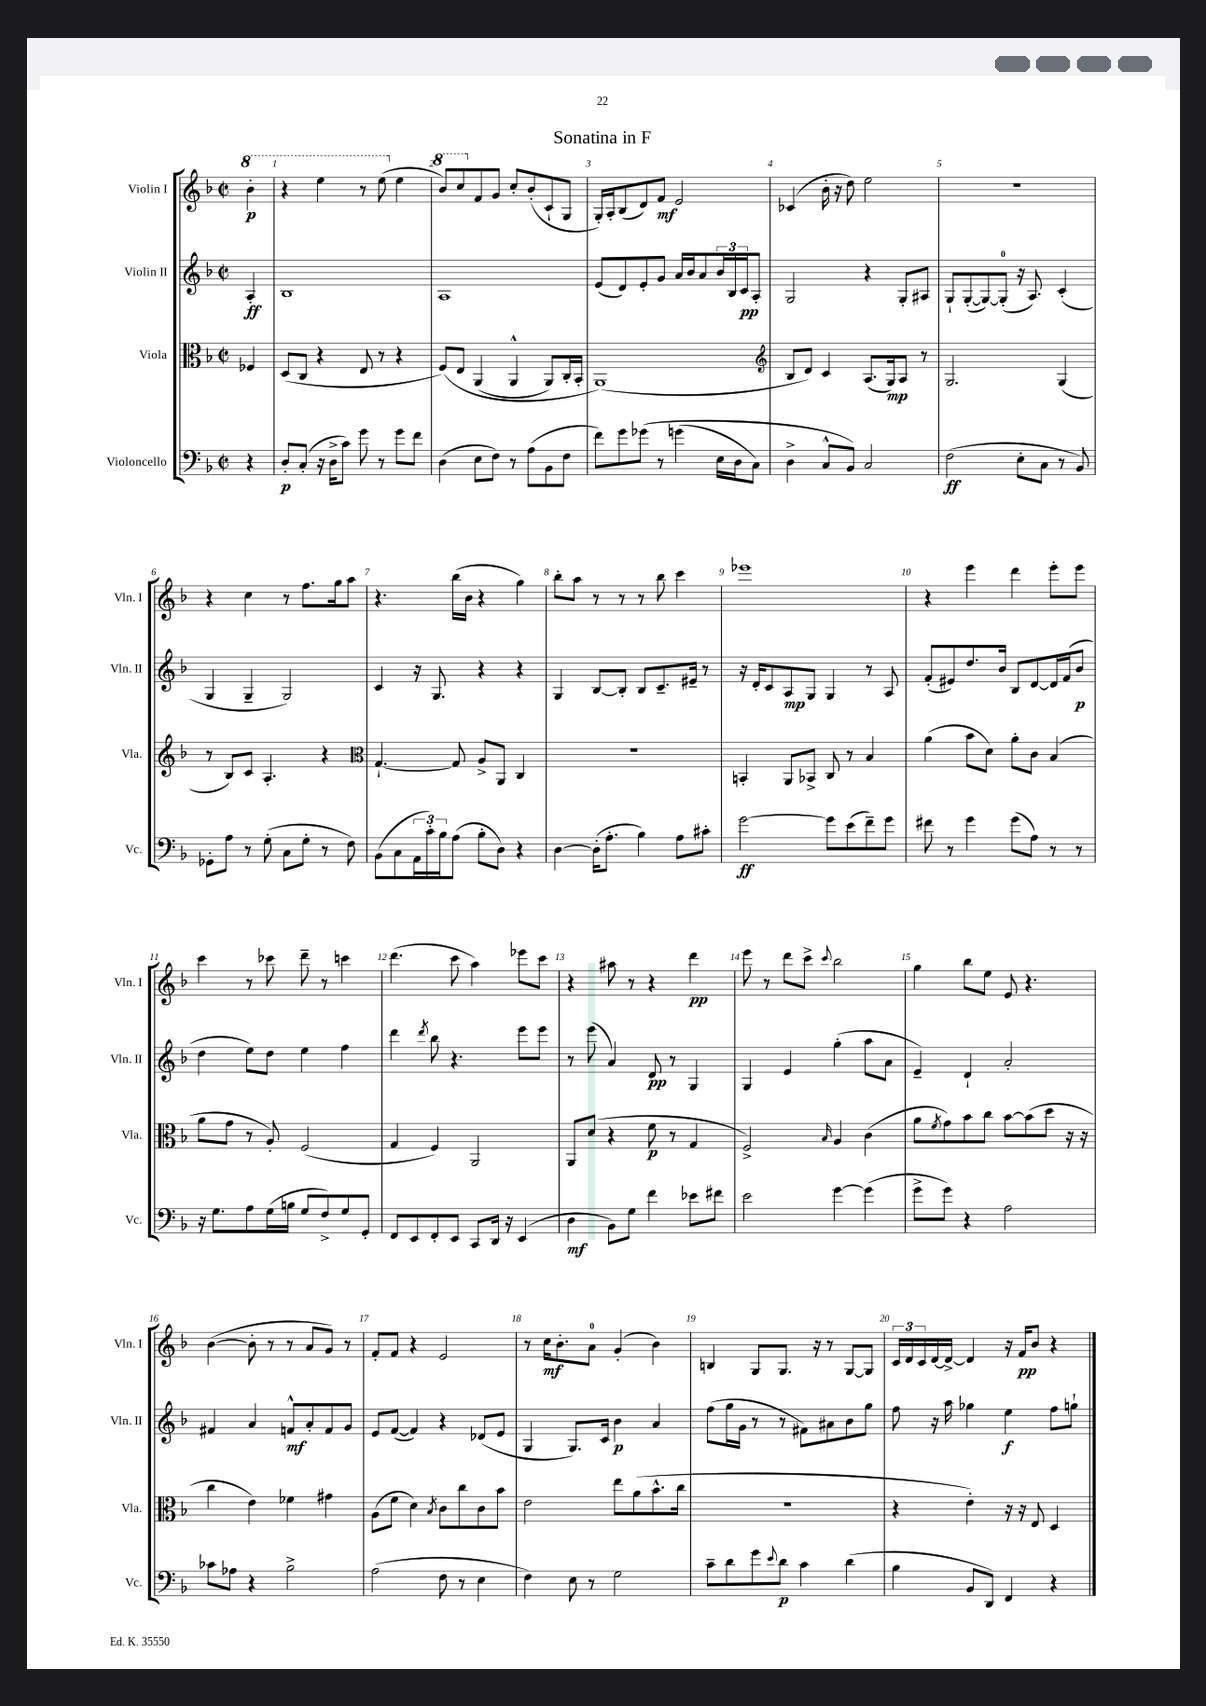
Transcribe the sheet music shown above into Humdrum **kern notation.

**kern	**dynam	**kern	**dynam	**kern	**dynam	**kern	**dynam
*part4	*part4	*part3	*part3	*part2	*part2	*part1	*part1
*staff4	*staff4	*staff3	*staff3	*staff2	*staff2	*staff1	*staff1
*I"Violoncello	*	*I"Viola	*	*I"Violin II	*	*I"Violin I	*
*I'Vc.	*	*I'Vla.	*	*I'Vln. II	*	*I'Vln. I	*
*clefF4	*	*clefC3	*	*clefG2	*	*clefG2	*
*k[b-]	*	*k[b-]	*	*k[b-]	*	*k[b-]	*
*M2/2	*	*M2/2	*	*M2/2	*	*M2/2	*
*met(c|)	*	*met(c|)	*	*met(c|)	*	*met(c|)	*
*	*	*	*	*	*	*8va	*
=	=	=	=	=	=	=	=
4r	.	4F-X/	.	4A'/	ff	4bb-'\	p
=1	=1	=1	=1	=1	=1	=1	=1
8D'/L	p	(8D/L	.	1B-	.	4r	.
(8C'/J	.	8C/J	.	.	.	.	.
16r	.	4r	.	.	.	4eee\	.
16D^\KL	.	.	.	.	.	.	.
8c\J)	.	.	.	.	.	.	.
8g\	.	8E/	.	.	.	8r	.
8r	.	8r	.	.	.	(8eee\	.
*	*	*	*	*	*	*X8va	*
8g\L	.	4r	.	.	.	4ee\	.
8f\J	.	.	.	.	.	.	.
=2	=2	=2	=2	=2	=2	=2	=2
*	*	*	*	*	*	*8va	*
(4D\	.	(8F/L)	.	1A	.	8bb-/L)	.
.	.	8E/J	.	.	.	8ccc/	.
*	*	*	*	*	*	*X8va	*
8E\L	.	(4AA/	.	.	.	8f/	.
8F\J)	.	.	.	.	.	8g/J	.
8r	.	4AA^^/	.	.	.	8cc'/L	.
(8A\L	.	.	.	.	.	(8b-'/	.
8BB-\	.	8AA/L)	.	.	.	8c`/	.
8F\J	.	16C'/L	.	.	.	8G/J	.
.	.	16BB-'/JJ	.	.	.	.	.
=3	=3	=3	=3	=3	=3	=3	=3
8f\L)	.	(1AA)	.	(8e/L	.	16G'/LL)	.
.	.	.	.	.	.	16A'/J	.
8g\	.	.	.	8d/)	.	(8B-/	.
(8g-X\J	.	.	.	8e'/	.	8d/)	.
8r	.	.	.	8g/J	.	8f/J	mf
(4gn\	.	.	.	16a/LL	.	2e/	.
.	.	.	.	16b-/J	.	.	.
.	.	.	.	8a/	.	.	.
16E\LL	.	.	.	24b-/L	.	.	.
.	.	.	.	24B-/	.	.	.
16D\J	.	.	.	.	.	.	.
.	.	.	.	24c/J	pp	.	.
8C\J)	.	.	.	8A'/J	.	.	.
=4	=4	=4	=4	=4	=4	=4	=4
*	*	*clefG2	*	*	*	*	*
4D^\	.	8B-/L	.	2G/	.	(4c-X/	.
.	.	8d/J)	.	.	.	.	.
8C^^/L	.	4c/	.	.	.	16b-'\	.
.	.	.	.	.	.	16r	.
8BB-/J)	.	.	.	.	.	8dd\)	.
2C/	.	(8.A/L	.	4r	.	2ee\	.
.	.	16G/k)	mp	.	.	.	.
.	.	8A/J	.	8G'/L	.	.	.
.	.	8r	.	8A#X/J	.	.	.
=5	=5	=5	=5	=5	=5	=5	=5
(2F\	ff	2.G/	.	8G`/L	.	1r	.
.	.	.	.	([8G'/	.	.	.
.	.	.	.	8G/_)	.	.	.
.	.	.	.	(8G'/J]	.	.	.
8E'\L	.	.	.	16r	.	.	.
.	.	.	.	8.A/)	.	.	.
8C\J	.	.	.	.	.	.	.
8r	.	(4G/	.	(4c'/	.	.	.
8BB-/)	.	.	.	.	.	.	.
!!LO:LB:g=z
=6	=6	=6	=6	=6	=6	=6	=6
8GG-X'\L	.	8r	.	4G/	.	4r	.
8A\J	.	8B-/L)	.	.	.	.	.
8r	.	8c/J	.	4G~/	.	4cc\	.
(8G'\	.	4.A'/	.	.	.	.	.
8C\L	.	.	.	2G/)	.	8r	.
8G'\J	.	.	.	.	.	8.ff\L	.
8r	.	4r	.	.	.	.	.
.	.	.	.	.	.	16gg\k	.
8F\)	.	.	.	.	.	8aa\J	.
=7	=7	=7	=7	=7	=7	=7	=7
*	*	*clefC3	*	*	*	*	*
(8BB-\L	.	[4.G`/	.	4c/	.	4.r	.
8C\	.	.	.	.	.	.	.
24AA\L	.	.	.	16r	.	.	.
24c'\)	.	.	.	.	.	.	.
.	.	.	.	8.G/	.	.	.
24B-\J	.	.	.	.	.	.	.
(8A\J	.	8G/]	.	.	.	(16bb-\LL	.
.	.	.	.	.	.	16b-\JJ	.
8B-'\L	.	8A^/L	.	4r	.	4r	.
8D\J)	.	8AA/J	.	.	.	.	.
4r	.	4C/	.	4r	.	4gg\)	.
=8	=8	=8	=8	=8	=8	=8	=8
[4D\	.	1r	.	4G/	.	8bb-'\L	.
.	.	.	.	.	.	8aa\J	.
(16D'\KL]	.	.	.	[8B-/L	.	8r	.
8.A'\J	.	.	.	.	.	.	.
.	.	.	.	8B-'/J]	.	8r	.
4B-\)	.	.	.	8B-/L	.	8r	.
.	.	.	.	8.c~/	.	8bb-\	.
8A\L	.	.	.	.	.	4ccc\	.
.	.	.	.	16e#X~/Jk	.	.	.
8c#X'\J	.	.	.	8r	.	.	.
=9	=9	=9	=9	=9	=9	=9	=9
[2g\	ff	4BBn'/	.	16r	.	1eee-X	.
.	.	.	.	16d'/KL	.	.	.
.	.	.	.	8c/	.	.	.
.	.	8AA/L	.	8A/	mp	.	.
.	.	8BB-X^/J	.	8G/J	.	.	.
8g\L]	.	8C/	.	4G/	.	.	.
(8e\	.	8r	.	.	.	.	.
8f~\)	.	4B-/	.	8r	.	.	.
8g\J	.	.	.	8A/	.	.	.
=10	=10	=10	=10	=10	=10	=10	=10
8f#X\	.	(4a\	.	(8f'/L	.	4r	.
8r	.	.	.	8e#X/)	.	.	.
4g\	.	8b-\L	.	8.dd/	.	4eee\	.
.	.	8d\J)	.	.	.	.	.
.	.	.	.	16b-/Jk	.	.	.
(8g\L	.	8a'\L	.	8B-/L	.	4ddd\	.
8A\J)	.	8c\J	.	[8d/	.	.	.
8r	.	(4B-/	.	16d/L]	.	8eee'\L	.
.	.	.	.	(16f/J	.	.	.
8r	.	.	.	8b-/J	p	8eee\J	.
!!LO:LB:g=z
=11	=11	=11	=11	=11	=11	=11	=11
16r	.	8a\L	.	4dd\	.	4ccc\	.
8.G\L	.	.	.	.	.	.	.
.	.	8g\J	.	.	.	.	.
8A\	.	8r	.	8ee\L)	.	8r	.
(16G\L	.	8A'/)	.	8dd\J	.	8ccc-X\	.
16Bn\JJ	.	.	.	.	.	.	.
8G/L	.	(2F/	.	4ee\	.	8ddd~\	.
8F^/)	.	.	.	.	.	8r	.
8G/	.	.	.	4ff\	.	4cccn\	.
8GG'/J	.	.	.	.	.	.	.
=12	=12	=12	=12	=12	=12	=12	=12
8FF/L	.	4G/	.	4ddd\	.	(4.ddd\	.
8EE/	.	.	.	.	.	.	.
.	.	.	.	8qddd/	.	.	.
8FF'/	.	4F/)	.	8bb-\	.	.	.
8EE/J	.	.	.	4.r	.	8ccc\	.
8CC/L	.	2AA/	.	.	.	4aa\)	.
16DD/Jk	.	.	.	.	.	.	.
16r	.	.	.	.	.	.	.
(4EE/	.	.	.	8eee\L	.	8eee-X\L	.
.	.	.	.	8eee\J	.	8ccc\J	.
=13	=13	=13	=13	=13	=13	=13	=13
4D\	mf	8AA/L	.	8r	.	4r	.
.	.	(8d/J	.	(8eee\	.	.	.
8BB-\L)	.	4r	.	4a/)	.	8aa#X\	.
8G\J	.	.	.	.	.	8r	.
4f\	.	8f\	p	8d/	pp	4r	.
.	.	8r	.	8r	.	.	.
8e-X\L	.	4G/	.	4G/	.	4ddd\	pp
8f#X\J	.	.	.	.	.	.	.
=14	=14	=14	=14	=14	=14	=14	=14
2e\	.	2F^/)	.	4G/	.	8eee\	.
.	.	.	.	.	.	8r	.
.	.	.	.	4e/	.	8ddd\L	.
.	.	.	.	.	.	8ccc^\J	.
.	.	16qqB-/	.	.	.	8qqccc/	.
[4g\	.	4A/	.	(4gg'\	.	2bb-\	.
(4g\]	.	(4c\	.	8aa\L	.	.	.
.	.	.	.	8a\J	.	.	.
=15	=15	=15	=15	=15	=15	=15	=15
8g^\L	.	8a\L	.	4e~/)	.	4gg\	.
.	.	8qf/	.	.	.	.	.
8g\J)	.	8g\)	.	.	.	.	.
4r	.	8b-\	.	4d`/	.	8bb-\L	.
.	.	8cc\J	.	.	.	8ee\J	.
2A\	.	[8b-\L	.	2a'/	.	8e/	.
.	.	(8b-\]	.	.	.	4.r	.
.	.	8dd\J	.	.	.	.	.
.	.	16r	.	.	.	.	.
.	.	16r	.	.	.	.	.
!!LO:LB:g=z
=16	=16	=16	=16	=16	=16	=16	=16
8c-X\L	.	4cc\	.	4f#X/	.	([4b-\	.
8A-X\J	.	.	.	.	.	.	.
4r	.	4e\)	.	4a/	.	8b-'\]	.
.	.	.	.	.	.	8r	.
2B-^\	.	4f-X\	.	8fn^^/L	mf	8r	.
.	.	.	.	8a'/	.	8a/L	.
.	.	4g#X\	.	8f/	.	8g/J)	.
.	.	.	.	8g/J	.	8r	.
=17	=17	=17	=17	=17	=17	=17	=17
(2A\	.	(8A\L	.	8e/L	.	8f'/L	.
.	.	8f\J	.	([8f/J	.	8f/J	.
.	.	4d\)	.	4f/])	.	4r	.
.	.	8qB-/	.	.	.	.	.
8F\	.	8c\L	.	4r	.	2e/	.
8r	.	8cc\	.	.	.	.	.
4E\	.	8c\	.	(8d-X/L	.	.	.
.	.	8b-\J	.	8e/J	.	.	.
=18	=18	=18	=18	=18	=18	=18	=18
4F\)	.	2e\	.	4G/	.	8r	.
.	.	.	.	.	.	16cc\KL	mf
.	.	.	.	.	.	8.b-'\	.
8E\	.	.	.	8.G/L)	.	.	.
8r	.	.	.	.	.	8a\J	.
.	.	.	.	16c/Jk	.	.	.
2G\	.	8ee\L	.	4b-\	p	(4g'/	.
.	.	(8a\	.	.	.	.	.
.	.	8.b-^^\	.	4a/	.	4b-\)	.
.	.	16cc\Jk	.	.	.	.	.
=19	=19	=19	=19	=19	=19	=19	=19
8c~\L	.	1r	.	(8ff\L	.	4Bn/	.
8d\	.	.	.	16gg\L	.	.	.
.	.	.	.	16g\JJ	.	.	.
8g\	.	.	.	8r	.	8G/L	.
8qqe/	.	.	.	.	.	.	.
8d\J	p	.	.	8r	.	8.G/J	.
4c\	.	.	.	8f#X\L)	.	.	.
.	.	.	.	.	.	16r	.
.	.	.	.	8a#X\	.	8r	.
(4d\	.	.	.	8b-\	.	[8G/L	.
.	.	.	.	8gg\J	.	8G/J]	.
=20	=20	=20	=20	=20	=20	=20	=20
4B-\	.	4r	.	8ff\	.	24c/LL	.
.	.	.	.	.	.	24d/	.
.	.	.	.	.	.	24c/	.
.	.	.	.	16r	.	[16d/	.
.	.	.	.	16aa\	.	16d^/JJ_	.
8BB-/L	.	4e'\)	.	4gg-X\	.	4d/]	.
8DD/J)	.	.	.	.	.	.	.
4FF/	.	16r	.	4ee\	f	16r	.
.	.	16r	.	.	.	16f/KL	pp
.	.	8E/	.	.	.	8b-/J	.
4r	.	4D/	.	8ff\L	.	4r	.
.	.	.	.	8ggn`\J	.	.	.
==	==	==	==	==	==	==	==
*-	*-	*-	*-	*-	*-	*-	*-
